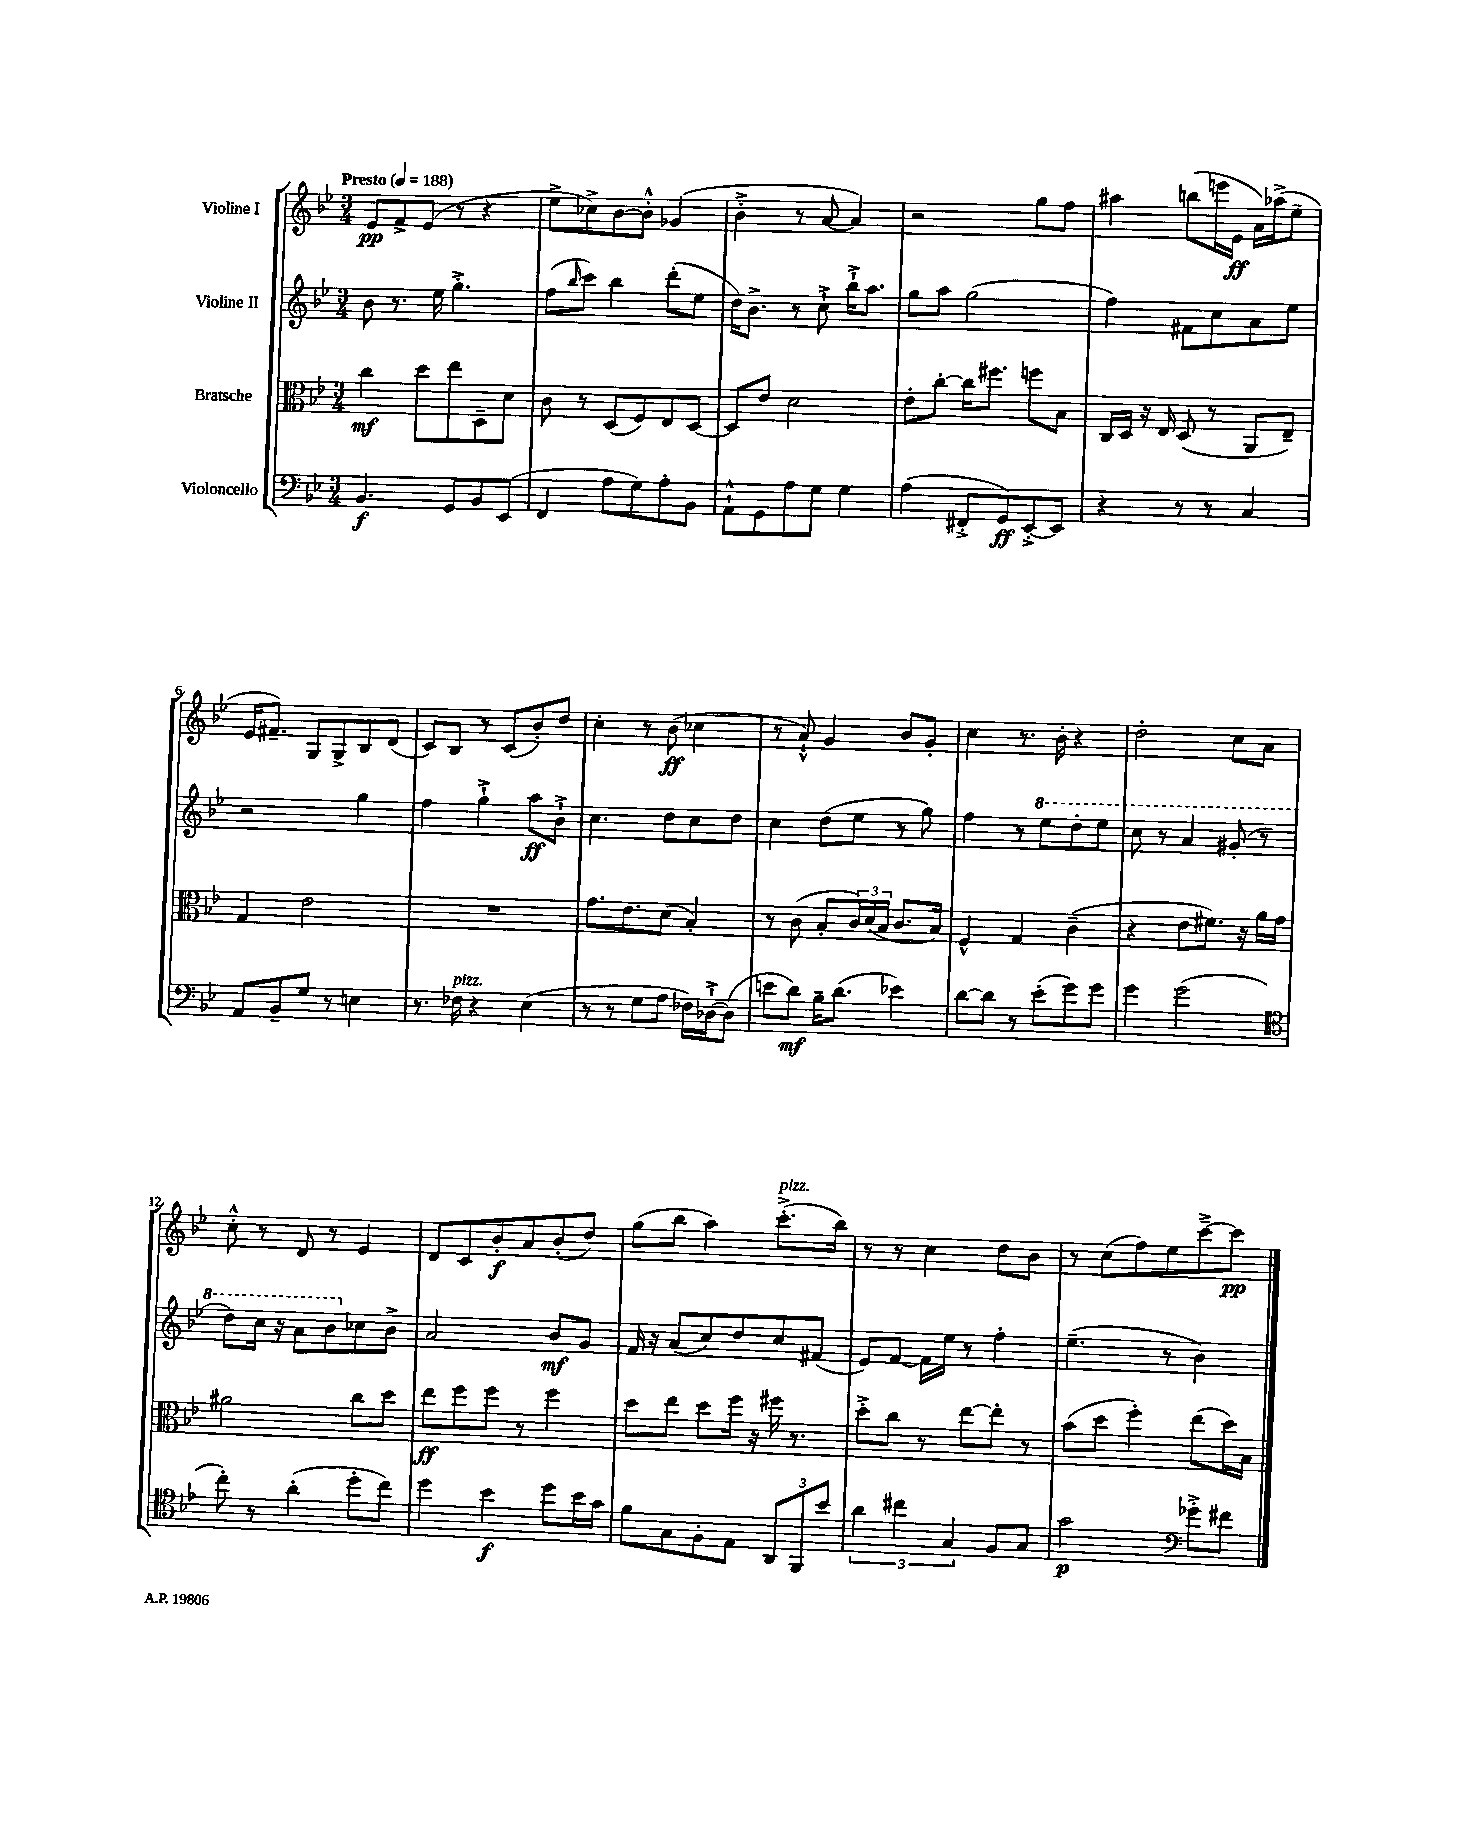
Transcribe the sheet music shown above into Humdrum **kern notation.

**kern	**kern	**kern	**kern
*staff4	*staff3	*staff2	*staff1
*clefF4	*clefC3	*clefG2	*clefG2
*k[b-e-]	*k[b-e-]	*k[b-e-]	*k[b-e-]
*M3/4	*M3/4	*M3/4	*M3/4
*MM188	*MM188	*MM188	*MM188
4.BB-/	4cc\	8b-\	8e-/L
.	.	8.r	8f^/
.	8dd\L	.	(8e-/J
.	.	16ee-\	.
8GG/L	8ee-\	4.gg'^\	8r
8BB-/	8D~\	.	4r
(8EE-/J	8d\J	.	.
=	=	=	=
4FF/	8c\	(8ff\L	8ee-^\L
.	.	16qqbb-/	.
.	8r	8ccc\J)	8cc-^\)
8A\L	(8D/L	4bb-\	[8b-\
8G\)	8F/)	.	8b-'^^\]J
8A'\	8E-/	(8ddd'\L	(4g-/
8BB-\J	[8D/J	8ee-\J	.
=	=	=	=
8AA`^^\L	8D/]L	16dd\LK)	4b-'^\
.	.	8.b-^\J	.
8GG\	8e-/J	.	.
8A\	2d\	8r	8r
8G\J	.	8cc`^\	[8a/
4G\	.	16bb-`^\LK	4a/])
.	.	8.aa\J	.
=	=	=	=
(4A\	8e-'\L	8gg\L	2r
.	[8cc'\J	8aa\J	.
8FF#'^/L	16cc\]LK	(2gg\	.
.	8.ff#\J	.	.
8GG/)	.	.	.
[8EE-'^/	8ff\L	.	8gg\L
8EE-/]J	8B-\J	.	8ff\J
=	=	=	=
4r	16C/LL	4ff\)	4aa#\
.	16D/JJ	.	.
.	16r	.	.
.	16E-/	.	.
8r	(8D/	8f#\L	(8bb\L
8r	8r	8cc\	16eee\L
.	.	.	16e-\JJ
4C/	8AA/L	8a\	16a\LL)
.	.	.	(16aa-^\J
.	8E-~/J)	8ee-\J	8ee-~\J
=	=	=	=
8AA/L	4G/	2r	16e-/LK
.	.	.	8.f#~/J)
8BB-~/	.	.	.
8G/J	2e-\	.	8G/L
8r	.	.	8G^/
4E\	.	4gg\	8B-/
.	.	.	(8d/J
=	=	=	=
8.r	2.r	4ff\	8c/L)
.	.	.	8B-/J
16F-\	.	.	.
4r	.	4gg`^\	8r
.	.	.	(8c/L
(4E-\	.	8aa\L	8b-'/)
.	.	8b-`^\J	8dd/J
=	=	=	=
8r	8.g\L	4.cc\	4cc'\
8r	.	.	.
.	8.e-\	.	.
8G\L	.	.	8r
8A\J	(8d\J	8dd\L	(8b-\
16F-\LL)	4B-'/)	8cc\	4cc-\
[16D-`^\J	.	.	.
(8D-\]J	.	8dd\J	.
=	=	=	=
8e\L	8r	4cc\	8r
8d\J)	(8c\	.	8a`^^/)
16B-~\LK	8B-'/L	(8dd\L	4g/
(8.d\J	.	.	.
.	24c/L)	8ee-\J	.
.	(24d/	.	.
.	24B-/JJ	.	.
4e-\)	8.c/L	8r	8b-/L
.	.	8gg\)	8g'/J
.	16B-/Jk)	.	.
=	=	=	=
[8d\L	4F^^/	4ff\	4cc\
8d\]J	.	.	.
8r	4G/	8r	8.r
(8e-'\L	.	8eee-\L	.
.	.	.	16b-'\
8g\)	(4c~\	8ddd'\	4r
8g\J	.	8eee-\J	.
=	=	=	=
4g\	4r	8ccc\	2dd'\
.	.	8r	.
(2g\	8e-\L	4aa/	.
.	8.f#\J)	.	.
.	.	(8gg#'/	8cc\L
.	16r	.	.
.	16a\LL	8r	8a\J
.	16g\JJ	.	.
=	=	=	=
*clefC4	*	*	*
8cc'\)	2a#\	8ddd\L)	8cc'^^\
8r	.	16ccc\Jk	8r
.	.	16r	.
(4a'\	.	8aa\L	8d/
.	.	8bb-\	8r
8dd'\L	8cc\L	8cc-\	4e-/
8cc\J)	8dd\J	8b-^\J	.
=	=	=	=
4dd\	8ee-\L	2a/	8d/L
.	8ff\	.	8c/
4b-\	8ff\J	.	8b-'/
.	8r	.	8a/
8dd\L	4ff\	8b-/L	(8b-'/
16b-\L	.	8g/J	8dd/J)
16g\JJ	.	.	.
=	=	=	=
8f\L	8dd\L	16f/	(8gg\L
.	.	16r	.
8G\	8ee-\J	(8a/L	8bb-\J
8F'\	8dd\L	8cc/)	4aa\)
8E-\J	16ff\Jk	8dd/	.
.	16r	.	.
12AA/L	16ff#\	8cc/	(8.ccc'^\L
.	8.r	.	.
12FF/	.	.	.
.	.	(8f#/J	.
12b-/J	.	.	.
.	.	.	16bb-\Jk)
=	=	=	=
6a\	8dd'^\L	8e-/L)	8r
.	8cc\J	[8f/J	8r
6cc#\	.	.	.
.	8r	16f\]LL	4cc\
.	.	16ee-\JJ	.
6G/	.	.	.
.	[8ee-\L	8r	.
8F/L	8ee-'\]J	4ff'\	8dd\L
8G/J	8r	.	8b-\J
=	=	=	=
2g\	(8b-\L	(4.ee-~\	8r
.	8dd\J	.	(8cc\L
.	4ff'\)	.	8ff\)
.	.	8r	8ee-\
*clefF4	*	*	*
8g-'^\L	(8ee-\L	4b-\)	[8ccc~^\
8f#\J	16dd\L)	.	8ccc\]J
.	16B-\JJ	.	.
==	==	==	==
*-	*-	*-	*-
